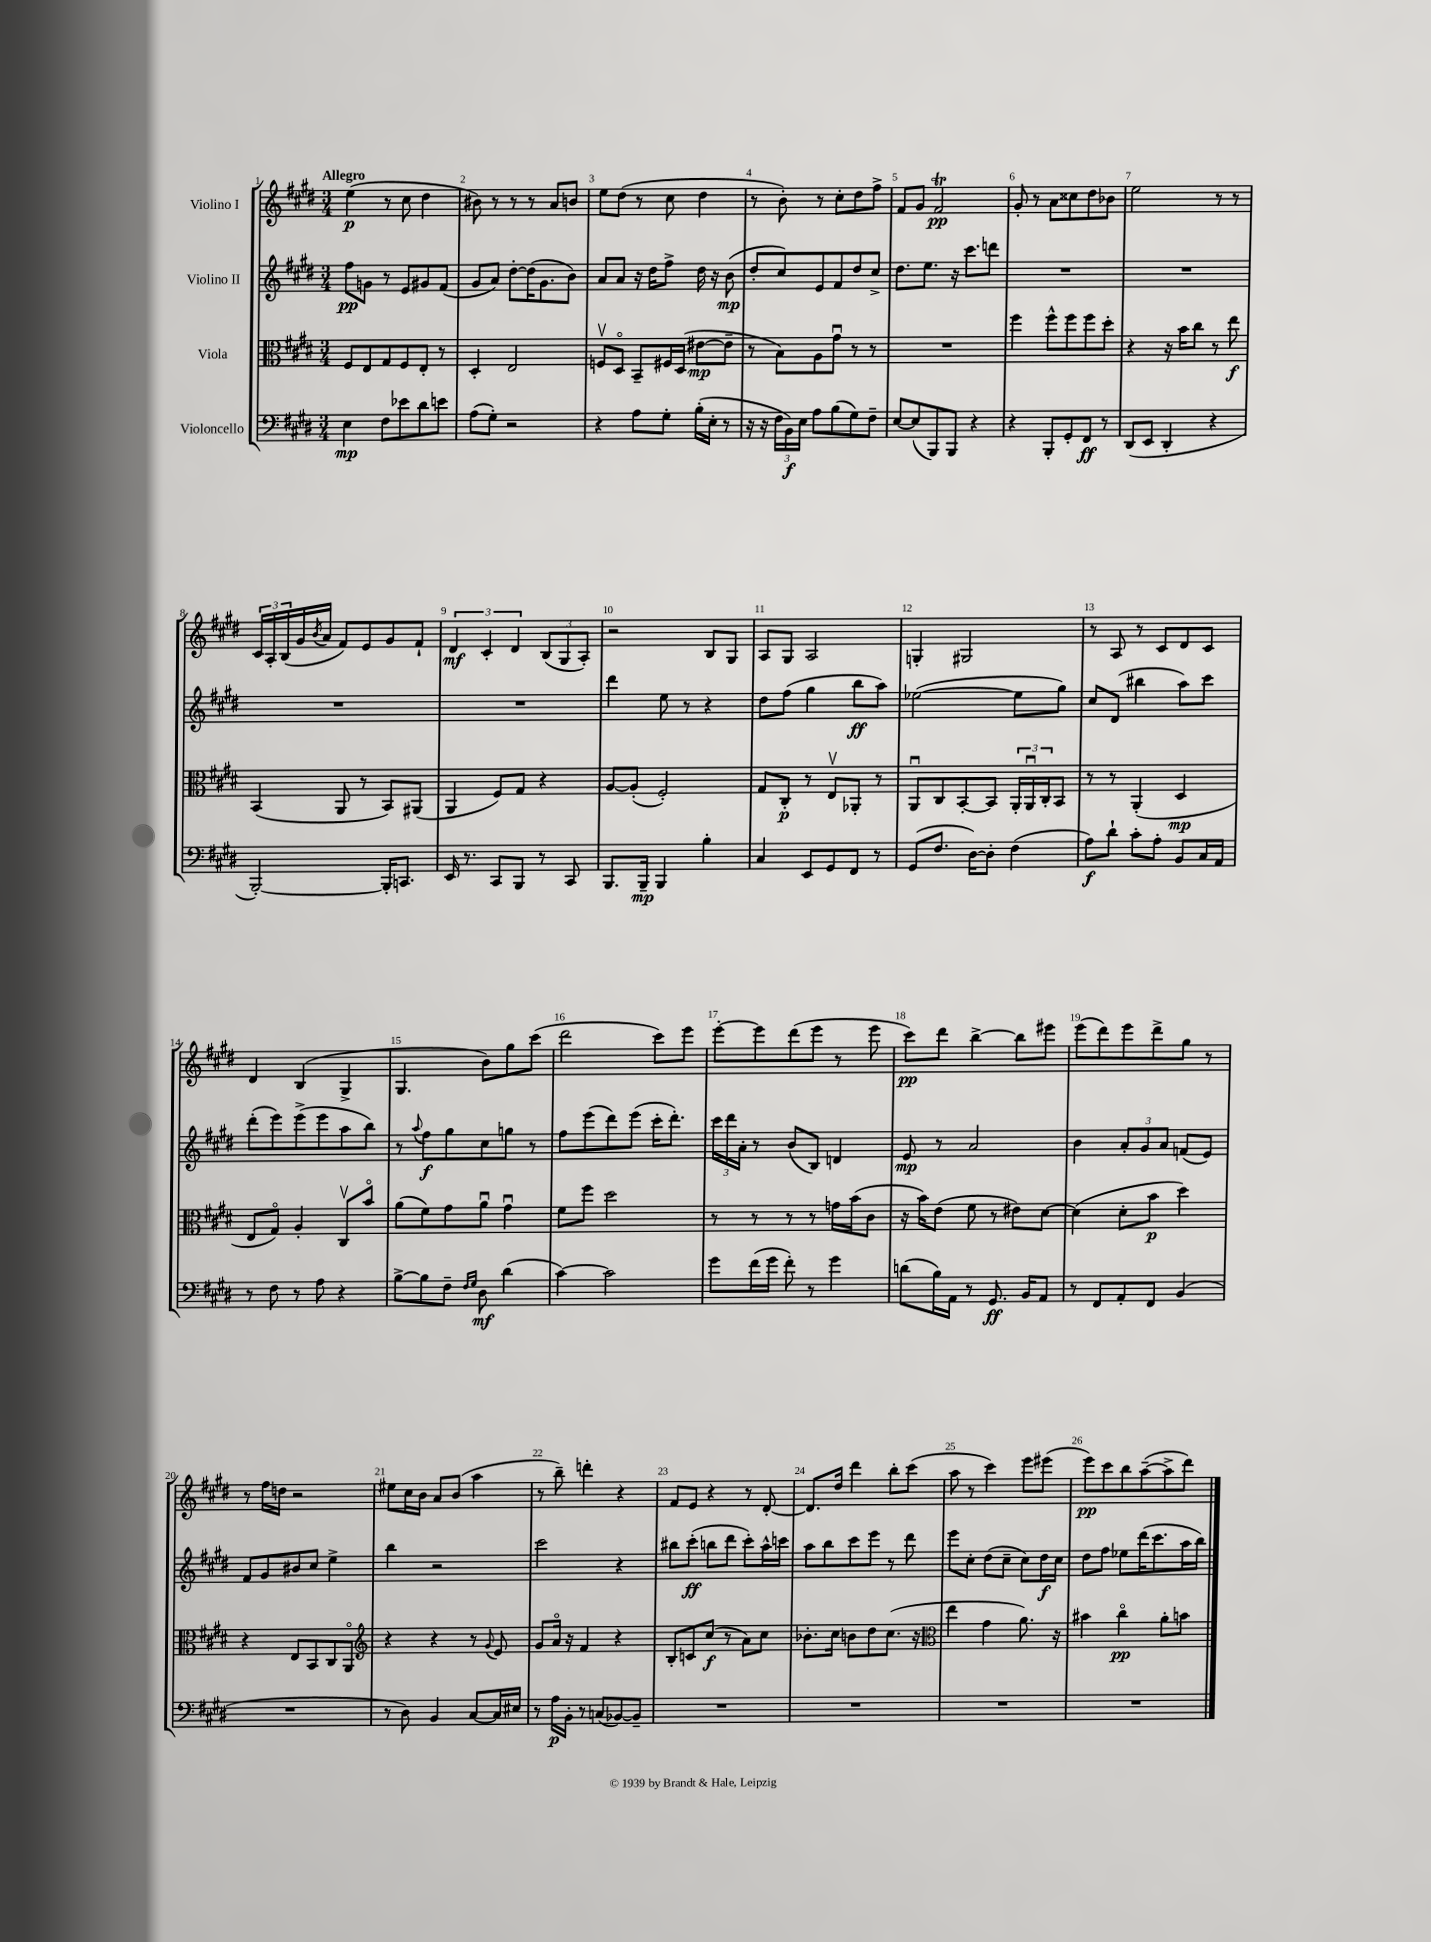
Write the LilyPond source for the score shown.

<<
\new StaffGroup <<
\new Staff = "s0" \with { instrumentName = "Violino I" } {
    \clef treble \key e \major \numericTimeSignature \time 3/4 \tempo "Allegro"
    e''4\p( r8 cis''8 dis''4 |
    bis'8) r8 r8 r8 a'8 b'8 |
    e''8 dis''8( r8 cis''8 dis''4 |
    r8 b'8-.) r8 cis''8-. dis''8 fis''8-> |
    fis'8 gis'8 fis'2\trill\pp |
    gis'8-. r8 a'8 cisis''8 dis''8 bes'8 |
    e''2 r8 r8 |
    \tuplet 3/2 { cis'16 a16-. b16( } gis'16 \acciaccatura { b'8 } a'16 fis'8) e'8 gis'8 fis'8-! |
    \tuplet 3/2 { dis'4\mf cis'4-. dis'4 } \tuplet 3/2 { b8( gis8 a8-.) } |
    r2 b8 gis8 |
    a8 gis8 a2 |
    g4-. gis2 |
    r8 a8 r8 cis'8 dis'8 cis'8 |
    dis'4 b4( gis4-> |
    gis4. b'8) gis''8 cis'''8( |
    dis'''2 cis'''8) e'''8 |
    e'''8~-. e'''8 dis'''8( e'''8 r8 e'''8 |
    cis'''8\pp) dis'''8 b''4~-> b''8 eis'''8 |
    e'''8( dis'''8) e'''8 dis'''8-> gis''8 r8 |
    r8 fis''16 d''16 r2 |
    eis''8 cis''16 b'16 a'8 b'8( a''4 |
    r8 b''8--) d'''4-. r4 |
    fis'8 e'8 r4 r8 dis'8~-. |
    dis'8. dis''16 dis'''4 b''8-. cis'''8( |
    a''8 r8 cis'''4) e'''8 eis'''8( |
    e'''8\pp) cis'''8 b''8 a''8~--( a''8-> dis'''8) \bar "|." |
}
\new Staff = "s1" \with { instrumentName = "Violino II" } {
    \clef treble \key e \major \numericTimeSignature \time 3/4
    fis''8\pp g'8 r8 e'8 gis'8 fis'8( |
    gis'8 a'8) dis''8~-. dis''16( gis'8. b'8) |
    a'8 a'8 r16 dis''16 fis''8-> dis''16 r16 b'8\mp( |
    dis''8-. cis''8) e'8 fis'8 dis''8 cis''8-> |
    dis''8. e''8. r16 cis'''8. d'''8 |
    R2. |
    R2. |
    R2. |
    R2. |
    dis'''4 e''8 r8 r4 |
    dis''8 fis''8( gis''4 b''8\ff a''8) |
    ees''2~( ees''8 gis''8) |
    cis''8 dis'8( bis''4 a''8) cis'''8 |
    dis'''8-.( e'''8) e'''8->( e'''8 a''8 b''8) |
    r8 \appoggiatura { a''8 } fis''8\f gis''8 cis''8 g''8 r8 |
    fis''8 e'''8( dis'''8) e'''8( cis'''16-. dis'''8.-.) |
    \tuplet 3/2 { cis'''16 dis'''16 a'16-. } r8 b'8( b8) d'4 |
    e'8\mp r8 a'2 |
    b'4 \tuplet 3/2 { a'8-. gis'8 a'8 } f'8( e'8) |
    fis'8 gis'8 bis'8 cis''8 e''4-> |
    b''4 r2 |
    cis'''2 r4 |
    bis''8 cis'''8-.\ff( b''8 dis'''8 cis'''8-.) a''16-^ c'''16 |
    a''8 b''8 cis'''8 e'''8 r8 dis'''8 |
    e'''8 cis''8-. dis''8( cis''8-- cis''8) dis''16\f cis''16 |
    dis''8 fis''8 ees''8 dis'''16( cis'''8. a''16 b''16) \bar "|." |
}
\new Staff = "s2" \with { instrumentName = "Viola" } {
    \clef alto \key e \major \numericTimeSignature \time 3/4
    fis8 e8 gis8 fis8 e8-. r8 |
    dis4-. e2 |
    f8\upbow dis8\flageolet b,8-- fis16 dis16( eis'8~\mp eis'8-- |
    r8 b8) a8 gis'8\downbow r8 r8 |
    R2. |
    fis''4 fis''8-^ fis''8 fis''8 dis''8-. |
    r4 r16 b'16 cis''8 r8 e''8\f |
    b,4( a,8 r8 b,8) ais,8( |
    a,4 fis8) gis8 r4 |
    a8~ a8-.( fis2-.) |
    gis8 cis8-.\p r8 e8\upbow aes,8-. r8 |
    a,8\downbow cis8 b,8~-. b,8 \tuplet 3/2 { a,16-. a,16\downbow cis16-. } b,8 |
    r8 r8 a,4-.( dis4\mp |
    e8 gis8\flageolet) a4-. cis8\upbow b'8\flageolet |
    a'8( fis'8) gis'8 a'8\downbow gis'4\downbow |
    fis'8 fis''8 dis''2 |
    r8 r8 r8 r8 g'16 b'16( cis'8 |
    r16 b'16) e'8( fis'8 r8 eis'8) dis'8~ |
    dis'4( dis'8-. b'8\p dis''4) |
    r4 e8 b,8 cis8 a,8\flageolet |
    \clef treble r4 r4 r8 \appoggiatura { gis'8 } e'8 |
    gis'8 a'16\flageolet r16 fis'4 r4 |
    b8-. c'8 cis''8\f( r8 a'8) cis''8 |
    bes'8.-. cis''16 b'8 dis''8 cis''8.( r16 |
    \clef alto e''4 gis'4 a'8.) r16 |
    bis'4 cis''4\flageolet\pp a'8-. b'8 \bar "|." |
}
\new Staff = "s3" \with { instrumentName = "Violoncello" } {
    \clef bass \key e \major \numericTimeSignature \time 3/4
    e4\mp fis8 ees'8 dis'8 e'8 |
    a8( gis8-.) r2 |
    r4 a8 gis8-. b16-.( e16-. r8 |
    r16 r16 \tuplet 3/2 { fis16 b,16\f) e16 } a8 b8( gis8) fis8-- |
    e8~ e8( b,,8) b,,8 r4 |
    r4 b,,8-. gis,8-. fis,8\ff r8 |
    dis,8( e,8 dis,4-. r4 |
    b,,2~-.) b,,16-. c,8. |
    e,16 r8. cis,8 b,,8 r8 cis,8 |
    b,,8. b,,16--\mp b,,4 b4-. |
    cis4 e,8 gis,8 fis,8 r8 |
    gis,8( fis8. dis16~) dis8-. fis4( |
    a8\f) dis'8-! cis'8-. a8-. b,8 cis16 a,16 |
    r8 fis8 r8 a8 r4 |
    b8~-> b8 fis8-- \grace { fis16 gis16 } dis8\mf dis'4( |
    cis'4~) cis'2 |
    gis'8 fis'16( gis'16 fis'8-.) r8 gis'4 |
    d'8( b16) a,16 r8 gis,8.\ff b,16 a,8 |
    r8 fis,8 a,8-. fis,8 b,4( |
    R2. |
    r8 dis8) b,4 cis8~ cis16 eis16 |
    r8 a16\p b,16-. r8 c8( bes,8~) bes,8-- |
    R2. |
    R2. |
    R2. |
    R2. \bar "|." |
}
>>
>>
\layout { \context { \Score \override BarNumber.break-visibility = ##(#f #t #t) barNumberVisibility = #all-bar-numbers-visible } }
